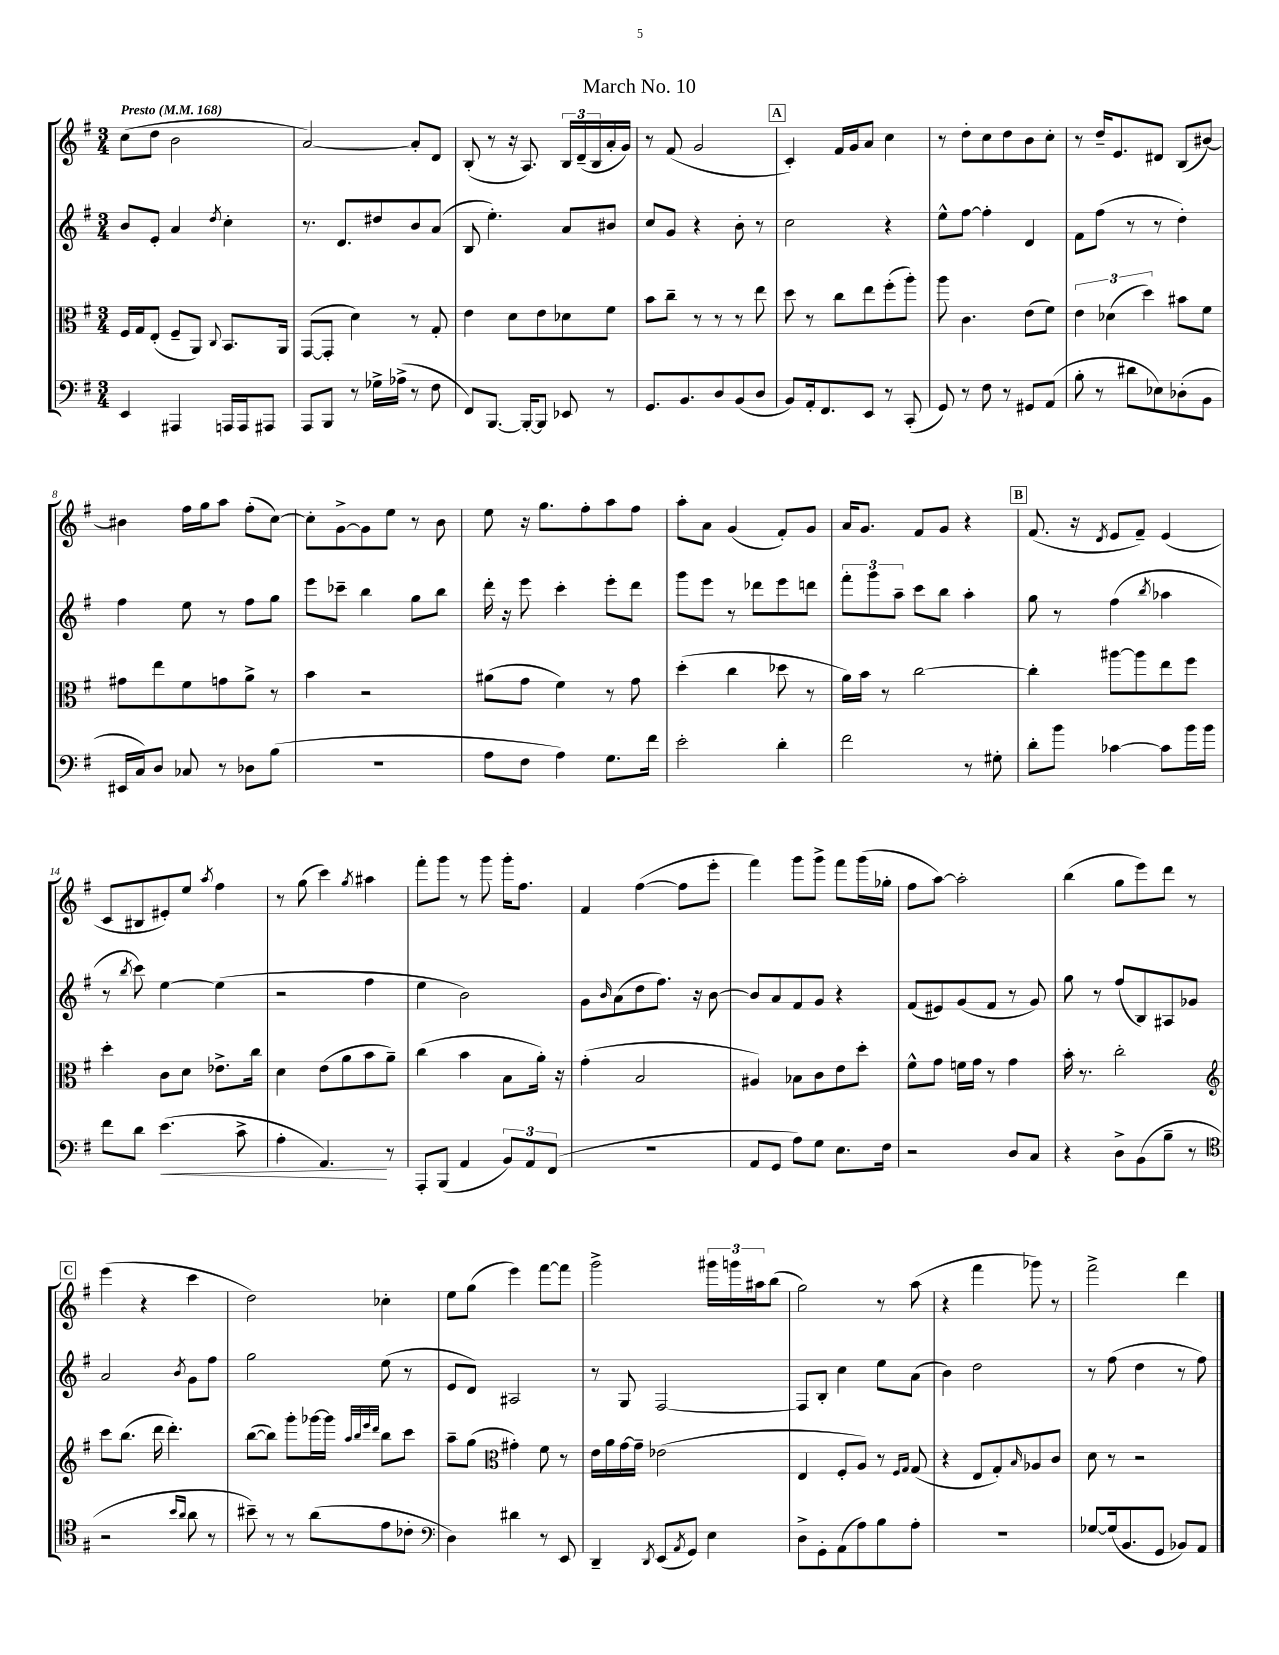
\header { title = "March No. 10" }
<<
\new StaffGroup <<
\new Staff = "s0" {
    \clef treble \key g \major \numericTimeSignature \time 3/4 \tempo "Presto" 4 = 168
    c''8( d''8 b'2 |
    a'2~) a'8-. d'8 |
    b8-.( r8 r16 a8.) \tuplet 3/2 { b16 d'16--( b16 } a'16-. g'16) |
    r8 fis'8( g'2 |
    \mark \markup { \box "A" } c'4-.) fis'16 g'16 a'8 c''4 |
    r8 d''8-. c''8 d''8 b'8 c''8-. |
    r8 d''16-- e'8. dis'8 b8( bis'8~) |
    bis'4 fis''16 g''16 a''8 fis''8-.( c''8~) |
    c''8-. g'8~-> g'8 e''8 r8 b'8 |
    e''8 r16 g''8. fis''8-. a''8 fis''8 |
    a''8-. a'8 g'4( fis'8-.) g'8 |
    a'16 g'8. fis'8 g'8 r4 |
    \mark \markup { \box "B" } fis'8.( r16 \acciaccatura { d'8 } e'8 fis'8--) e'4( |
    c'8 bis8 eis'8-.) e''8 \acciaccatura { a''8 } fis''4 |
    r8 g''8( c'''4) \acciaccatura { g''8 } ais''4 |
    fis'''8-. g'''8 r8 g'''8 g'''16-. fis''8. |
    fis'4 fis''4~( fis''8 e'''8-. |
    fis'''4) g'''8 g'''8-> fis'''8 g'''16( ges''16-. |
    fis''8 a''8~) a''2-. |
    b''4( g''8 e'''8) d'''8 r8 |
    \mark \markup { \box "C" } e'''4( r4 c'''4 |
    d''2) ces''4-. |
    e''8 g''8( e'''4) fis'''8~ fis'''8 |
    g'''2-> \tuplet 3/2 { gis'''16 g'''16 ais''16 } b''8( |
    g''2) r8 a''8( |
    r4 fis'''4 ges'''8) r8 |
    fis'''2-> d'''4 \bar "|." |
}
\new Staff = "s1" {
    \clef treble \key g \major \numericTimeSignature \time 3/4
    b'8 e'8-. a'4 \acciaccatura { d''8 } c''4-. |
    r8. d'8. dis''8 b'8 a'8( |
    b8 e''4.-.) a'8 bis'8 |
    c''8 g'8 r4 b'8-. r8 |
    \mark \markup { \box "A" } c''2 r4 |
    e''8-^ fis''8~ fis''4-. d'4 |
    fis'8 fis''8( r8 r8 d''4-.) |
    fis''4 e''8 r8 fis''8 g''8 |
    e'''8 ces'''8-- b''4 g''8 b''8 |
    d'''16-. r16 e'''8 c'''4-. e'''8-. d'''8 |
    g'''8 e'''8 r8 des'''8 e'''8 d'''8 |
    \tuplet 3/2 { fis'''8-. g'''8 a''8-- } c'''8 b''8 a''4-. |
    \mark \markup { \box "B" } g''8 r8 fis''4( \acciaccatura { b''8 } aes''4 |
    r8 \acciaccatura { b''8 } c'''8) e''4~ e''4( |
    r2 fis''4 |
    e''4 b'2) |
    g'8 \grace { b'16 } a'8( d''8 fis''8.) r16 b'8~ |
    b'8 a'8 fis'8 g'8 r4 |
    fis'8( eis'8) g'8( fis'8 r8 g'8) |
    g''8 r8 fis''8( b8) ais8 ges'8 |
    \mark \markup { \box "C" } a'2 \acciaccatura { b'8 } g'8 fis''8 |
    g''2 e''8( r8 |
    e'8 d'8) ais2 |
    r8 g8 fis2~ |
    fis8 b8-. c''4 e''8 a'8( |
    b'4) d''2 |
    r8 fis''8( d''4 r8 fis''8) \bar "|." |
}
\new Staff = "s2" {
    \clef alto \key g \major \numericTimeSignature \time 3/4
    fis16 g16 e8-.( fis8-- a,8) \appoggiatura { c8 } b,8. a,16 |
    g,8~( g,8-. d'4) r8 g8-. |
    e'4 d'8 e'8 des'8 fis'8 |
    b'8 c''8-- r8 r8 r8 e''8 |
    \mark \markup { \box "A" } d''8 r8 c''8 e''8 fis''8-.( a''8-.) |
    a''8 c'4. e'8( fis'8) |
    \tuplet 3/2 { e'4 des'4( d''4) } bis'8 fis'8 |
    gis'8 e''8 fis'8 g'8 a'8-> r8 |
    b'4 r2 |
    ais'8( g'8 fis'4) r8 g'8 |
    d''4-.( c''4 des''8 r8 |
    a'16) b'16 r8 c''2~ |
    \mark \markup { \box "B" } c''4-. ais''8~ ais''8 e''8 fis''8 |
    d''4-. c'8 d'8 ees'8.-> c''16 |
    d'4 e'8( a'8 b'8 a'8--) |
    c''4( b'4 b8 a'16-.) r16 |
    g'4-.( b2 |
    ais4) bes8 c'8 e'8 d''8-. |
    fis'8-^ g'8 f'16 g'16 r8 g'4 |
    b'16-. r8. c''2-. |
    \mark \markup { \box "C" } \clef treble c'''8 b''8.( d'''16 d'''4.-.) |
    b''8~( b''8) g'''8-. ges'''16~ ges'''16 \grace { a''32 b''32 e'''32 d'''32 } b''8 c'''8 |
    a''8-- g''8( \clef alto gis'4-.) fis'8 r8 |
    e'16 a'16 g'16~ g'16-- ees'2( |
    e4 fis8-. a8) r8 \grace { fis16 g16 } g8( |
    r4 e8 g8-.) \grace { b16 } aes8 c'8 |
    d'8 r8 r2 \bar "|." |
}
\new Staff = "s3" {
    \clef bass \key g \major \numericTimeSignature \time 3/4
    e,4 ais,,4 a,,16 a,,16 ais,,8 |
    a,,8 b,,8 r8 ges16-> aes16->( r8 fis8 |
    fis,8) b,,8.~ b,,16~-. b,,8 ees,8 r8 |
    g,8. b,8. d8 b,8( d8 |
    \mark \markup { \box "A" } b,8) a,16-. fis,8. e,8 r8 c,8-.( |
    g,8) r8 fis8 r8 gis,8 a,8( |
    b8-. r8 dis'8 ees8) des8-.( b,8 |
    eis,16 c16) d8 ces8 r8 des8 b8( |
    R2. |
    a8 fis8 a4) g8. fis'16 |
    e'2-. d'4-. |
    fis'2 r8 gis8-. |
    \mark \markup { \box "B" } d'8-. b'8 ces'4~ ces'8 b'16 b'16 |
    fis'8 d'8 e'4.\<( c'8-> |
    a4-. a,4.\!) r8 |
    a,,8-. b,,8( a,4 \tuplet 3/2 { b,8) a,8 fis,8( } |
    R2. |
    a,8 g,8 a8) g8 e8. fis16 |
    r2 d8 c8 |
    r4 d8-> b,8( b8-- r8 |
    \mark \markup { \box "C" } \clef tenor r2 \grace { b'16 a'16 } a'8 r8 |
    bis'8--) r8 r8 a'8( e'8 ces'8-. |
    \clef bass d4) dis'4 r8 e,8 |
    d,4-- \acciaccatura { d,8 } e,8( \acciaccatura { a,8 } g,8) e4 |
    d8-> g,8-. a,8( a8) b8 a8-. |
    R2. |
    ges8~ ges16( b,8. g,8 bes,8) a,8 \bar "|." |
}
>>
>>
